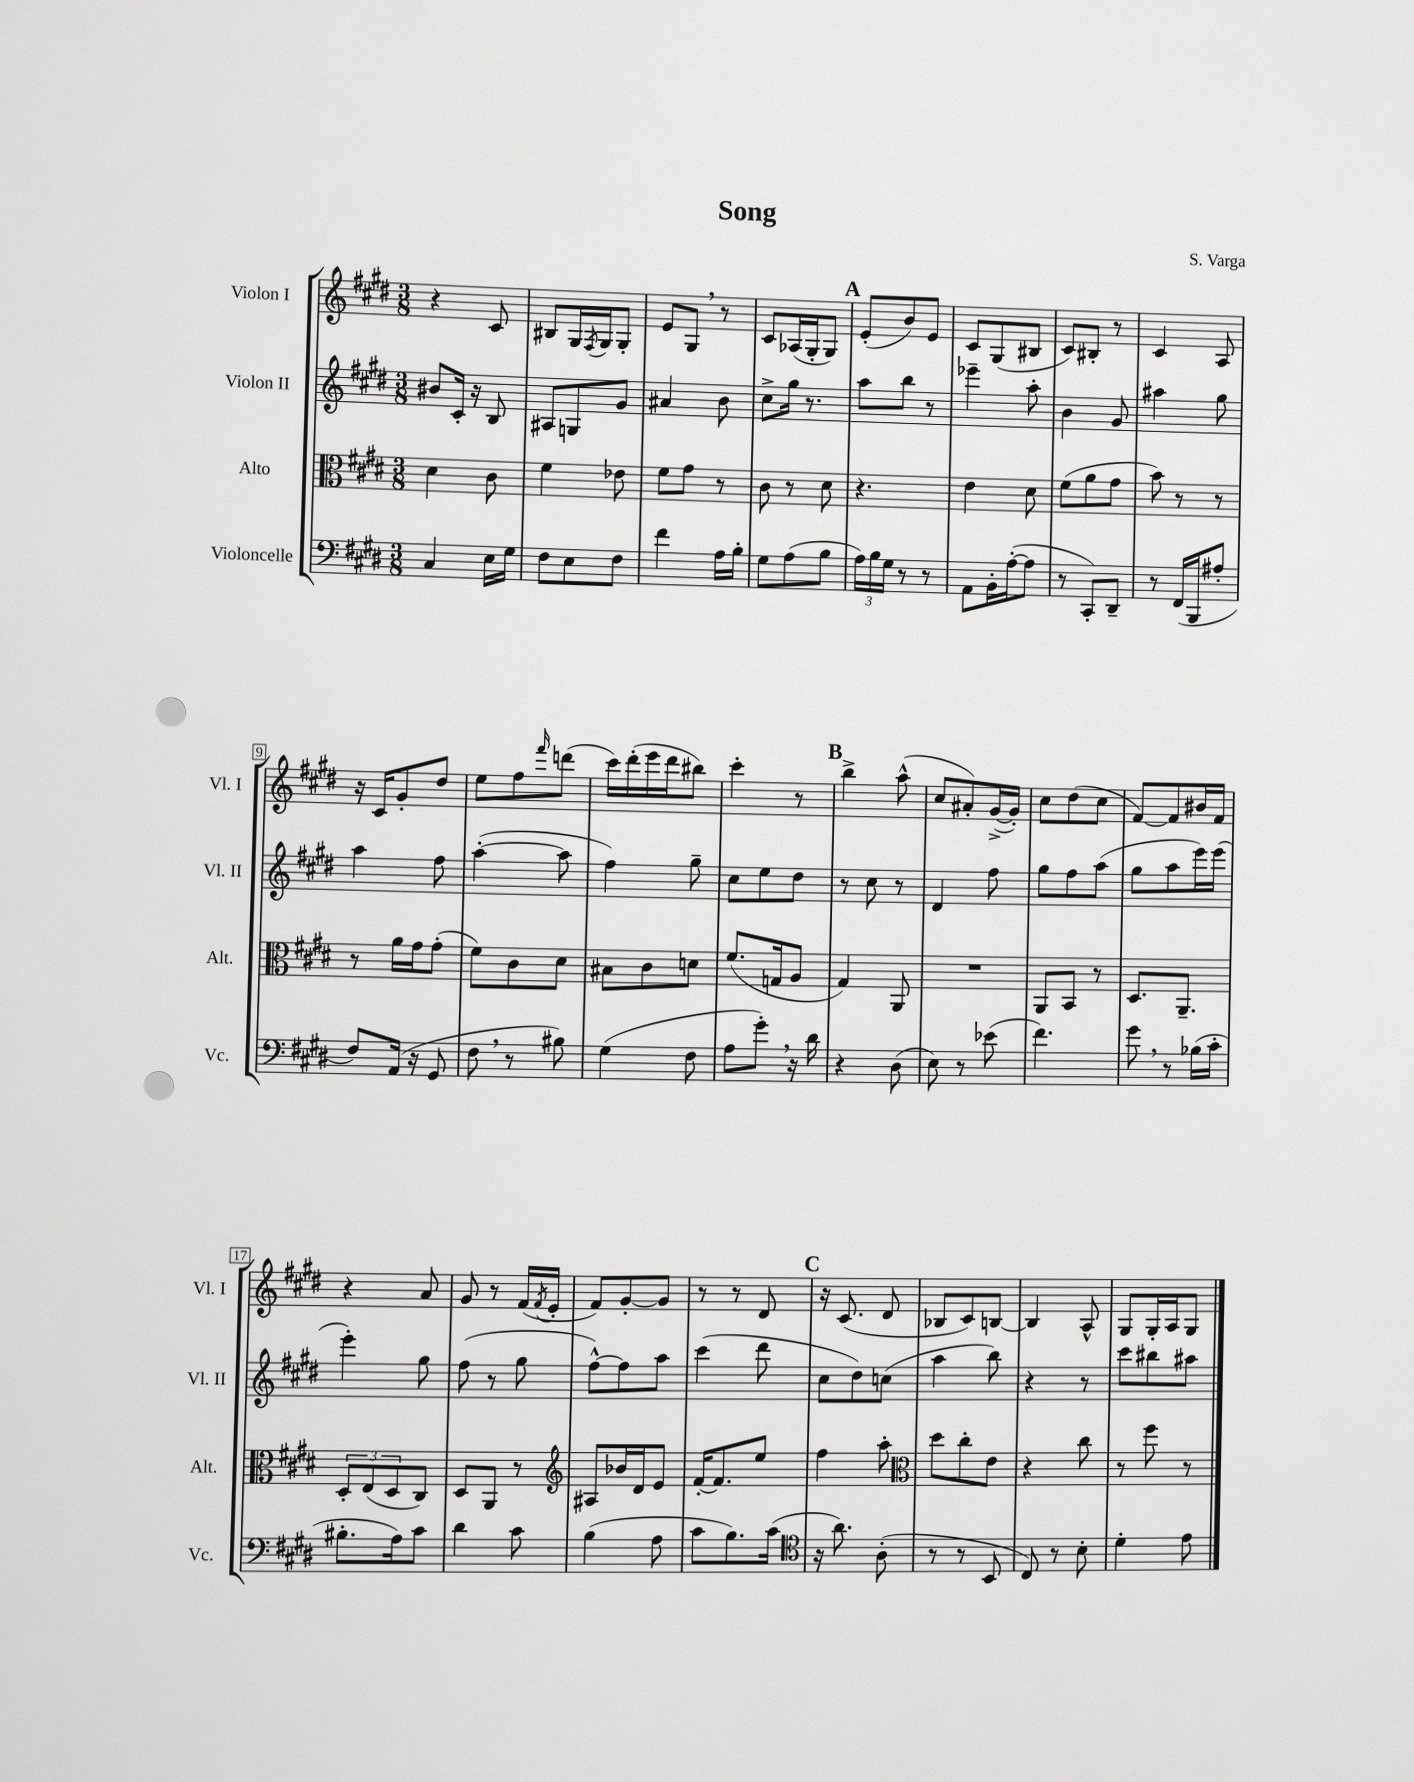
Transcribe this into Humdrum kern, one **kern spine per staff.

**kern	**kern	**kern	**kern
*part4	*part3	*part2	*part1
*staff4	*staff3	*staff2	*staff1
*I"Violoncelle	*I"Alto	*I"Violon II	*I"Violon I
*I'Vc.	*I'Alt.	*I'Vl. II	*I'Vl. I
*clefF4	*clefC3	*clefG2	*clefG2
*k[f#c#g#d#]	*k[f#c#g#d#]	*k[f#c#g#d#]	*k[f#c#g#d#]
*M3/8	*M3/8	*M3/8	*M3/8
=1	=1	=1	=1
4C#/	4d#\	8b#X/L	4r
.	.	16c#'/Jk	.
.	.	16r	.
16E\LL	8c#\	8B/	8c#/
16G#\JJ	.	.	.
=2	=2	=2	=2
8F#\L	4f#\	8A#X/L	8B#X/L
8E\	.	8Gn/	16G#/L
.	.	.	8qF#/
.	.	.	16G#/J
8F#\J	8e-X\	8g#/J	8G#'/J
=3	=3	=3	=3
4f#\	8f#\L	4a#X/	8e/L
.	8g#\J	.	8G#,/J
16A\LL	8r	8b\	8r
16B'\JJ	.	.	.
=4	=4	=4	=4
8G#\L	8c#\	8cc#^\L	8c#/L
(8A\	8r	16gg#\Jk	(16A-X/L
.	.	8.r	16G#'/J
8B\J	8d#\	.	8G#/J)
!!LO:REH:place=s1:t=A
=5	=5	=5	=5
24A\LL)	4.r	8aa\L	(8e'/L
24B\	.	.	.
24G#\JJ	.	.	.
8r	.	8bb\J	8b/)
8r	.	8r	8e/J
=6	=6	=6	=6
8AA\L	4e\	4eee-X~\	8c#/L
16BB'\L	.	.	(8G#/
([16A'\J	.	.	.
8A\J]	8d#\	8aa'\	8B#X/J
=7	=7	=7	=7
8r	(8f#\L	4b\	8c#/L)
8CC#'/L)	8a\	.	8B#X'/J
8DD#~/J	8g#\J	8g#/	8r
=8	=8	=8	=8
8r	8b\)	4aa#X\	4c#/
(16FF#/LL	8r	.	.
16BBB/J	.	.	.
8A#X'/J	8r	8gg#\	8A/
!!LO:LB:g=z
=9	=9	=9	=9
8F#/L)	8r	4aa\	16r
.	.	.	16c#/KL
(16AA/Jk	16a\LL	.	8g#'/
16r	16g#\J	.	.
8GG#/	(8g#'\J	8ff#\	8dd#/J
=10	=10	=10	=10
8F#,\	8f#\L)	([4aa'\	8ee\L
8r	8c#\	.	8ff#\
.	.	.	16qqfff#/
8B#X\)	8d#\J	8aa\]	(8dddn\J
=11	=11	=11	=11
(4G#\	8B#X\L	4ff#\)	16ccc#\LL)
.	.	.	(16ddd#'\
.	8c#\	.	16eee\
.	.	.	16ddd#\J
8F#\	8dn\J	8gg#~\	8bb#X\J)
=12	=12	=12	=12
8A\L	(8.f#/L	8cc#\L	4ccc#'\
8g#',\J)	.	8ee\	.
.	16Gn/k	.	.
16r	8A/J	8dd#\J	8r
16d#\	.	.	.
!!LO:REH:place=s1:t=B
=13	=13	=13	=13
4r	4G#/)	8r	4bb^\
.	.	8cc#\	.
(8D#\	8AA/	8r	(8aa^^\
=14	=14	=14	=14
8E\)	4.r	4d#/	8cc#/L
8r	.	.	8a#X'/)
(8e-X\	.	8ff#\	([16g#^/L
.	.	.	16g#'/JJ])
=15	=15	=15	=15
4.f#\)	8AA/L	8gg#\L	8cc#\L
.	8BB/J	8ff#\	(8dd#\
.	8r	(8aa\J	8cc#\J
=16	=16	=16	=16
8g#,\	8.D#/L	8gg#\L	[8f#/L)
8r	.	8aa\	8f#/]
.	8.AA~/J	.	.
(16B-X\LL	.	16eee\L)	16b#X/L
16c#'\JJ	.	(16eee\JJ	16f#/JJ
!!LO:LB:g=z
=17	=17	=17	=17
8.B#X'\L	12D#'/L	4eee'\)	4r
.	(12E/	.	.
.	12D#/	.	.
16A\k)	.	.	.
8c#\J	8C#/J)	8gg#\	8a/
=18	=18	=18	=18
4d#\	8D#/L	(8ff#\	8g#/
.	8AA/J	8r	8r
8c#\	8r	8gg#\	(16f#/LL
.	.	.	8qf#/
.	.	.	16e'/JJ
=19	=19	=19	=19
*	*clefG2	*	*
(4B\	8A#X/L	[8ff#^^\L)	8f#/L)
.	16b-X/L	8ff#\]	[8g#'/
.	16d#/J	.	.
8A\	8e/J	8aa\J	8g#/J]
=20	=20	=20	=20
8c#\L	[16f#'/KL	(4ccc#\	8r
.	8.f#/]	.	.
8.B\)	.	.	8r
.	8ee/J	8ddd#\	8d#/
(16c#\Jk	.	.	.
!!LO:REH:place=s1:t=C
=21	=21	=21	=21
*clefC4	*	*	*
16r	4ff#\	8cc#\L	16r
8.a\)	.	.	(8.c#/
.	.	8dd#\)	.
(8A'\	8aa'\	(8ccn\J	8d#/
=22	=22	=22	=22
*	*clefC3	*	*
8r	8dd#\L	4aa\	8B-X/L
8r	8cc#'\	.	8c#/)
8BB/	8e\J	8bb\)	[8Bn/J
=23	=23	=23	=23
8C#/)	4r	4r	4B/]
8r	.	.	.
8B'\	8cc#\	8r	8A^^/
=24	=24	=24	=24
4d#'\	8r	8ccc#\L	8G#/L
.	8ff#\	8bb#X\	16G#'/L
.	.	.	16A/J
8e\	8r	8aa#X\J	8G#/J
==	==	==	==
*-	*-	*-	*-
